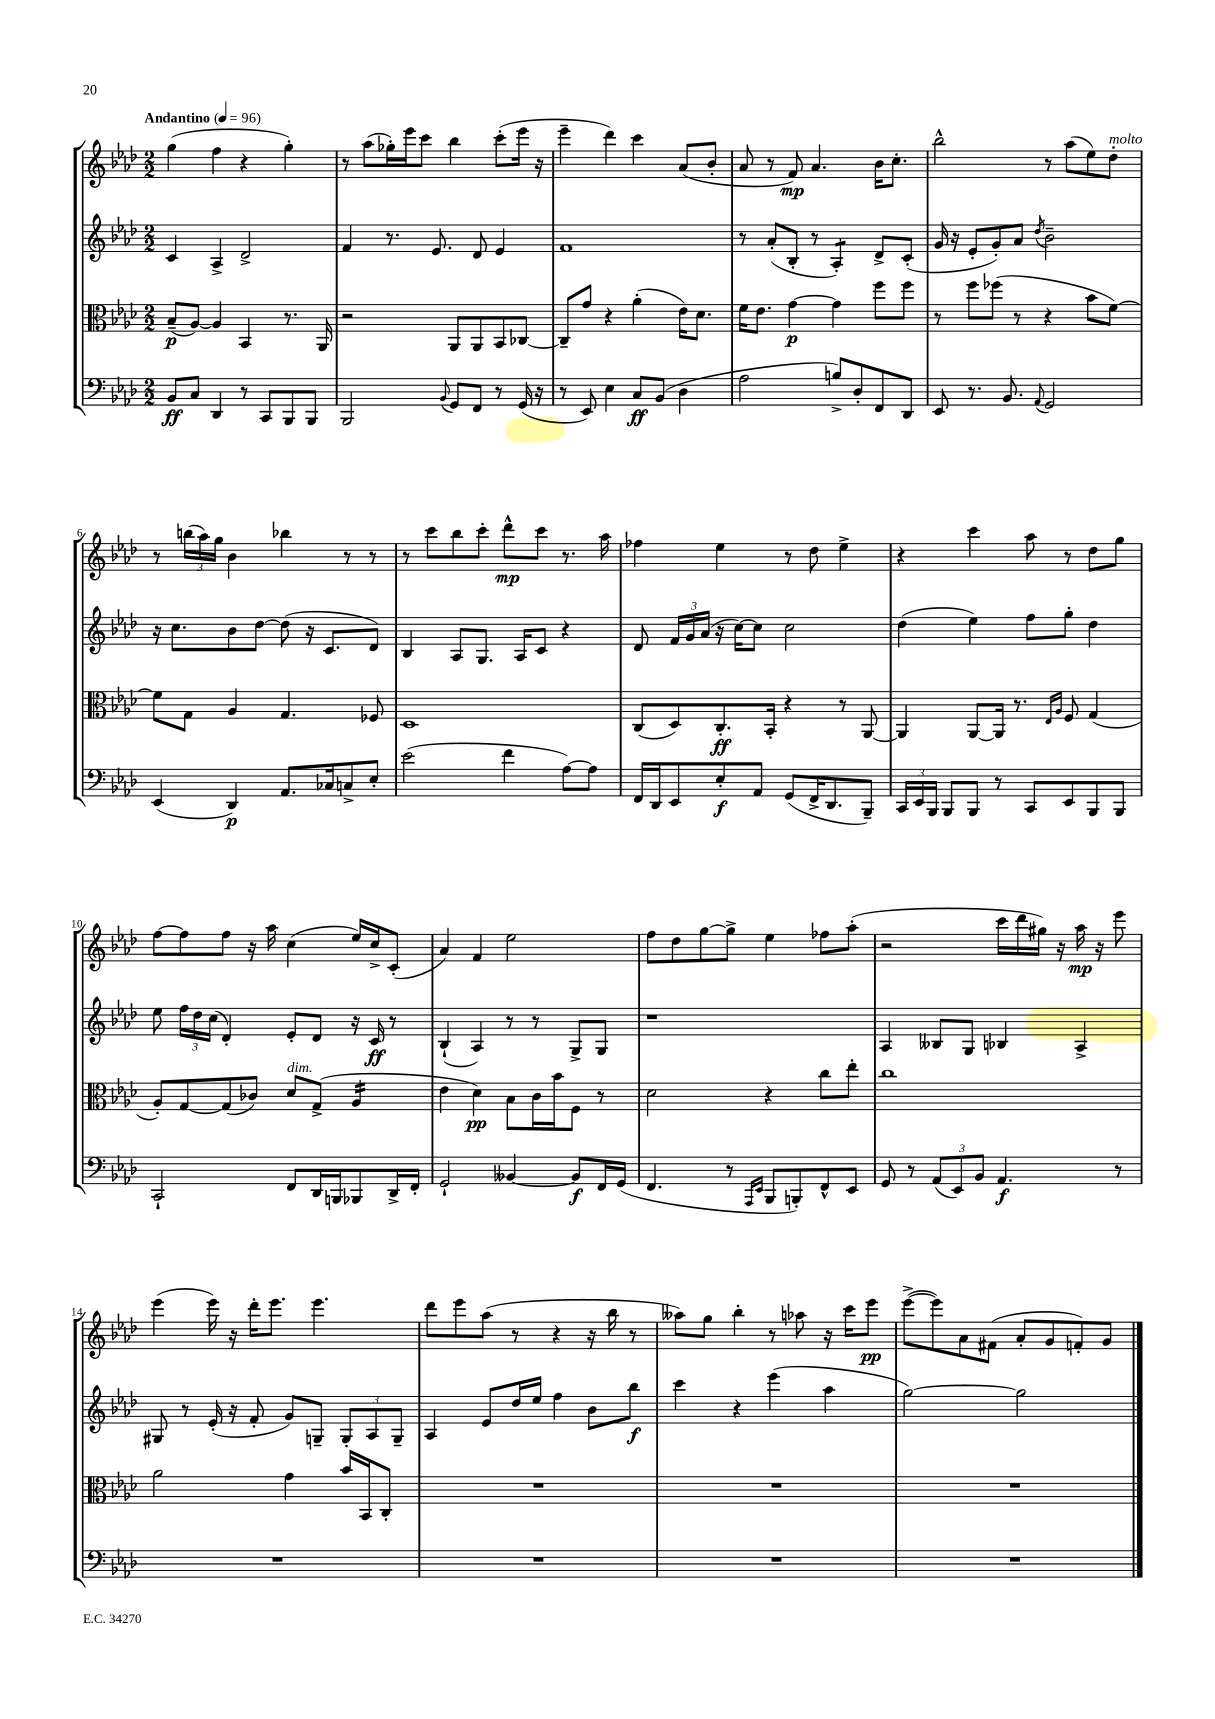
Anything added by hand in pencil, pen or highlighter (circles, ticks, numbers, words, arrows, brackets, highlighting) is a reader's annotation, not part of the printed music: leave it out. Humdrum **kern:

**kern	**kern	**kern	**kern
*staff4	*staff3	*staff2	*staff1
*clefF4	*clefC3	*clefG2	*clefG2
*k[b-e-a-d-]	*k[b-e-a-d-]	*k[b-e-a-d-]	*k[b-e-a-d-]
*M2/2	*M2/2	*M2/2	*M2/2
*MM96	*MM96	*MM96	*MM96
8BB-/L	(8B-~/L	4c/	(4gg\
8C/J	[8A-/J)	.	.
4DD-/	4A-/]	4A-^/	4ff\
8r	4BB-/	2d-^/	4r
8CC/L	.	.	.
8BBB-/	8.r	.	4gg'\)
8BBB-/J	.	.	.
.	16AA-/	.	.
=	=	=	=
2BBB-/	2r	4f/	8r
.	.	.	(8aa-\L
.	.	8.r	16gg-'\L)
.	.	.	16eee-\J
.	.	.	8ccc\J
.	.	8.e-/	.
8qqBB-/	.	.	.
8GG/L	8AA-/L	.	4bb-\
8FF/J	8AA-/	8d-/	.
8r	8BB-/	4e-/	(8ccc'\L
(16GG/	[8C-/J	.	16eee-\Jk
16r	.	.	16r
=	=	=	=
8r	8C-~/]L	1f	4eee-~\
8EE-/)	8g/J	.	.
4E-\	4r	.	4ddd-\)
8C/L	(4a-'\	.	4ccc\
(8BB-/J	.	.	.
4D-\	16e-\LK)	.	(8a-/L
.	8.d-\J	.	.
.	.	.	8b-'/J
=	=	=	=
2A-\	16f\LK	8r	8a-/
.	8.e-\J	.	.
.	.	(8a-'/L	8r
.	[4g\	8B-'/J	8f/)
.	.	8r	4.a-/
8B^/L)	4g\]	4A-'/)	.
8D-'/	.	.	.
8FF/	8ff\L	8d-^/L	16b-\LK
.	.	.	8.cc'\J
8DD-/J	8ff\J	(8c'/J	.
=	=	=	=
8EE-/	8r	16g/	2bb-^^\
.	.	16r	.
8.r	8ff\L	8e-'/L	.
.	(8ff-\J	8g'/)	.
8.BB-/	.	.	.
.	8r	8a-/J	.
8qqAA-/	.	8qdd-/	.
2GG/	4r	2b-~\	8r
.	.	.	(8aa-\L
.	8b-\L	.	8ee-\)
.	[8f\J)	.	8dd-'\J
=	=	=	=
(4EE-/	8f\]L	16r	8r
.	.	8.cc\L	.
.	8G\J	.	(24bb\LL
.	.	.	24aa-\)
.	.	.	24gg\JJ
4DD-/)	4A-/	8b-\	4b-\
.	.	[8dd-\J	.
8.AA-/L	4.G/	(8dd-\]	4bb-\
.	.	16r	.
16C-/k	.	8.c/L	.
8C^/	.	.	8r
8E-'/J	8F-/	8d-/J)	8r
=	=	=	=
(2e-\	1D-	4B-/	8r
.	.	.	8ccc\L
.	.	8A-/L	8bb-\
.	.	8.G/J	8ccc'\J
4f\	.	.	8ddd-^^\L
.	.	16A-/LK	.
.	.	8c/J	8ccc\J
[8A-\L)	.	4r	8.r
8A-\]J	.	.	.
.	.	.	16aa-\
=	=	=	=
16FF/LL	(8C/L	8d-/	4ff-\
16DD-/J	.	.	.
8EE-/	8D-/)	24f/LL	.
.	.	24g/	.
.	.	(24a-/JJ	.
8E-'/	8.C'/	16r	4ee-\
.	.	[16cc\LK)	.
8AA-/J	.	8cc\]J	.
.	16BB-'/Jk	.	.
(8GG/L	4r	2cc\	8r
16FF^/K	.	.	8dd-\
8.DD-/	.	.	.
.	8r	.	4ee-^\
8BBB-~/J)	[8AA-/	.	.
=	=	=	=
24CC/LL	4AA-/]	(4dd-\	4r
24EE-/	.	.	.
24BBB-/JJ	.	.	.
8BBB-/L	.	.	.
8BBB-/J	[8AA-/L	4ee-\)	4ccc\
8r	16AA-/]Jk	.	.
.	8.r	.	.
8CC/L	.	8ff\L	8aa-\
.	16qqE-/LL	.	.
.	16qqA-/JJ	.	.
8EE-/	8F/	8gg'\J	8r
8BBB-/	(4G/	4dd-\	8dd-\L
8BBB-/J	.	.	8gg\J
=	=	=	=
2CC`/	8A-'/L)	8ee-\	[8ff\L
.	[8G/	24ff\LL	8ff\]
.	.	24dd-\	.
.	.	(24cc\JJ	.
.	(8G/]	4d-'/)	8ff\J
.	8c-/J)	.	16r
.	.	.	16aa-\
8FF/L	8d-/L	8e-'/L	(4cc\
16DD-/L	(8G^/J	8d-/J	.
16BBB/J	.	.	.
8BBB-/	4A-/	16r	16ee-/LL)
.	.	16c/	16cc^/J
16DD-^/L	.	8r	(8c'/J
16FF'/JJ	.	.	.
=	=	=	=
2GG`/	4e-\	(4B-`/	4a-/)
.	4d-\)	4A-/)	4f/
[4BB--/	8B-\L	8r	2ee-\
.	16c\L	8r	.
.	16b-\J	.	.
8BB--/]L	8F\J	8G^/L	.
16FF/L	8r	8G/J	.
(16GG/JJ	.	.	.
=	=	=	=
4.FF/	2d-\	1r	8ff\L
.	.	.	8dd-\
.	.	.	[8gg\
8r	.	.	8gg^\]J
16qqAAA-/LL	.	.	.
16qqEE-/JJ	.	.	.
8BBB-/L	4r	.	4ee-\
8BBB'/)	.	.	.
8FF^^/	8cc\L	.	8ff-\L
8EE-/J	8ee-'\J	.	(8aa-'\J
=	=	=	=
8GG/	1cc	4A-/	2r
8r	.	.	.
(12AA-/L	.	8B--/L	.
12EE-/)	.	.	.
.	.	8G/J	.
12BB-/J	.	.	.
4.AA-/	.	4B-/	16ccc\LL
.	.	.	16ddd-\
.	.	.	16gg#\JJ)
.	.	.	16r
.	.	4A-^/	16aa-\
.	.	.	16r
8r	.	.	8eee-\
=	=	=	=
1r	2a-\	8G#/	(4eee-\
.	.	8r	.
.	.	(16e-'/	16eee-\)
.	.	16r	16r
.	.	8f'/	16ddd-'\LK
.	.	.	8.eee-\J
.	4g\	8g/L)	.
.	.	8G~/J	4.eee-\
.	16b-/LL	12G'/L	.
.	16BB-/J	.	.
.	.	12A-/	.
.	8C'/J	.	.
.	.	12G~/J	.
=	=	=	=
1r	1r	4A-/	8ddd-\L
.	.	.	8eee-\
.	.	8e-/L	(8aa-\J
.	.	16dd-/L	8r
.	.	16ee-/JJ	.
.	.	4ff\	4r
.	.	8b-\L	16r
.	.	.	16bb-\
.	.	8bb-\J	8r
=	=	=	=
1r	1r	4ccc\	8aa--\L)
.	.	.	8gg\J
.	.	4r	4bb-'\
.	.	(4eee-\	8r
.	.	.	8aa-\
.	.	4aa-\	16r
.	.	.	16ccc\LK
.	.	.	8eee-\J
=	=	=	=
1r	1r	[2gg\)	([8eee-^\L
.	.	.	8eee-\])
.	.	.	8a-\
.	.	.	(8f#\J
.	.	2gg\]	8a-'/L
.	.	.	8g/
.	.	.	8f'/)
.	.	.	8g/J
==	==	==	==
*-	*-	*-	*-
